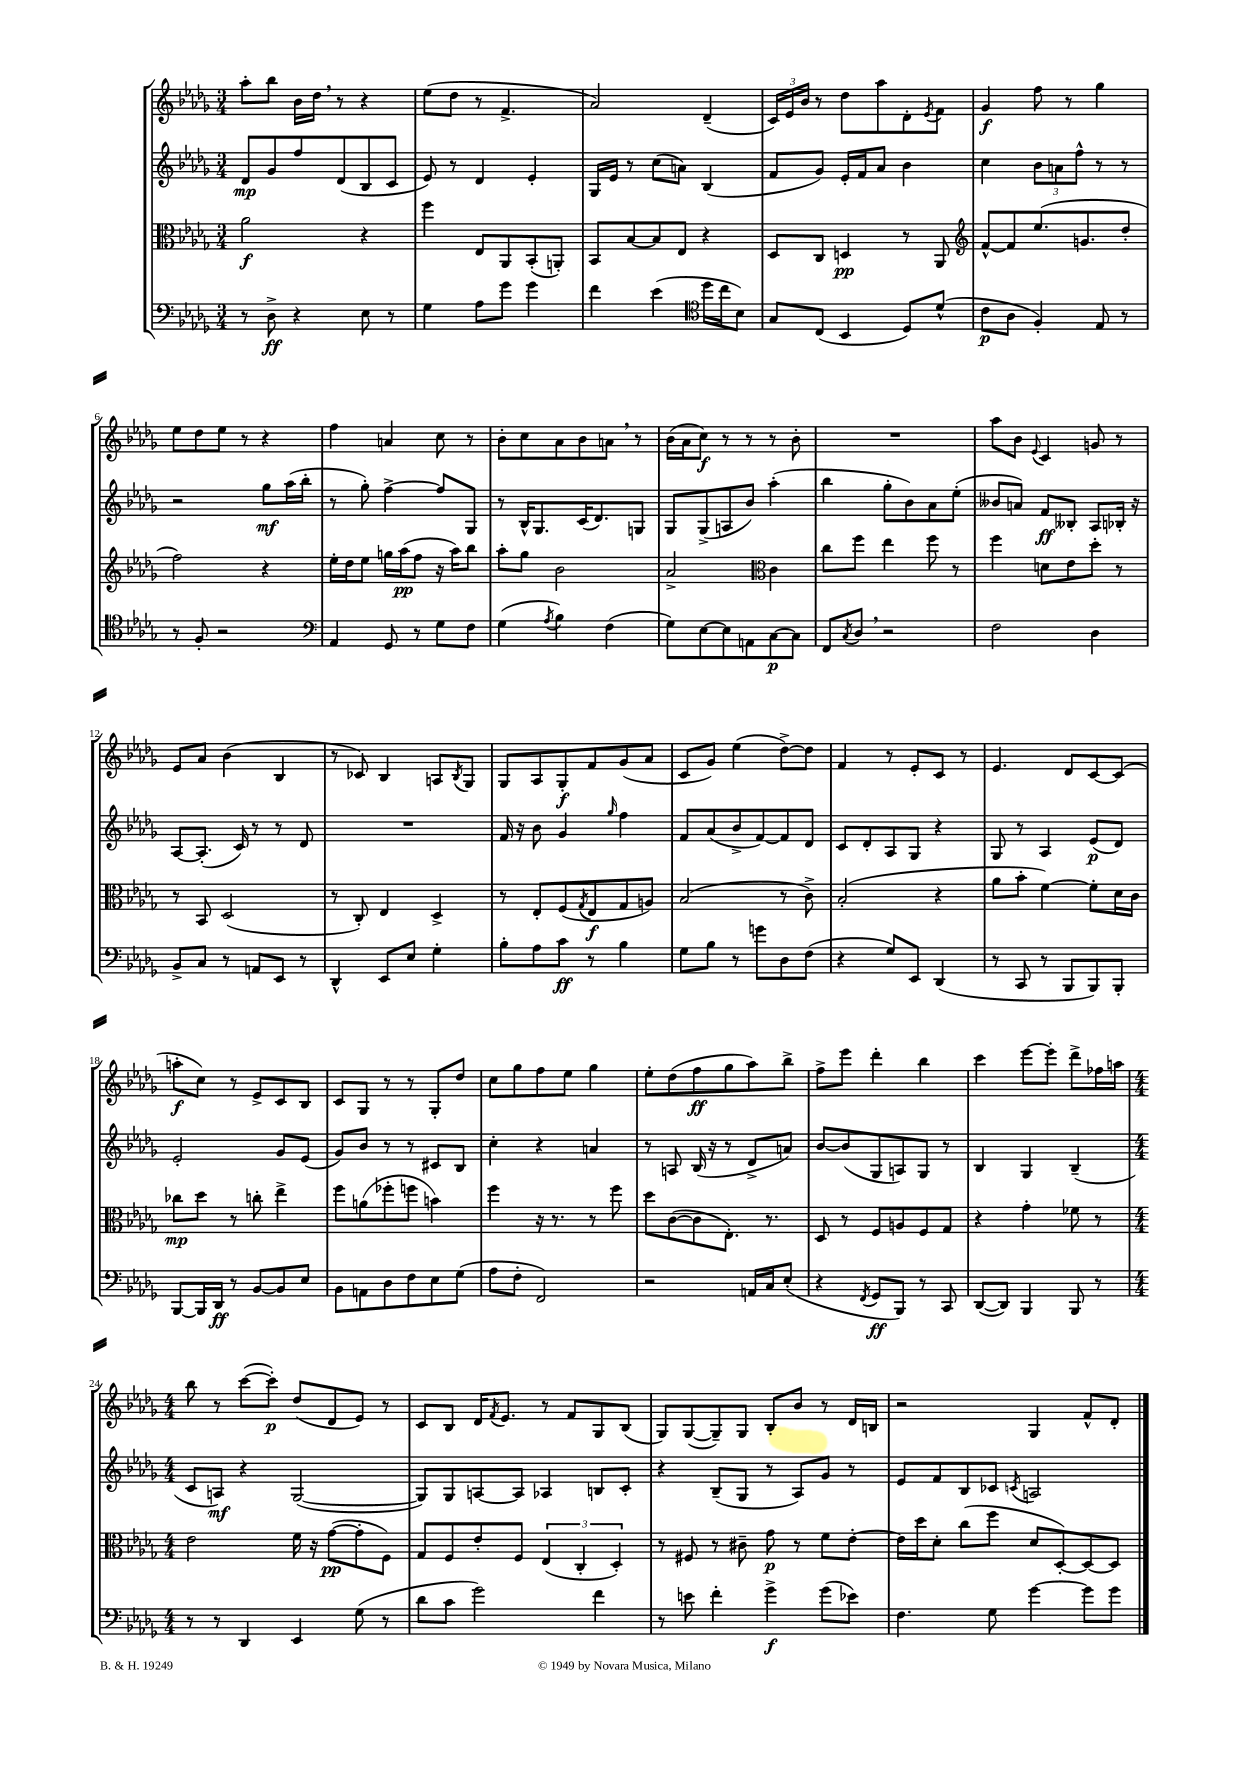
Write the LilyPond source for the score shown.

<<
\new StaffGroup <<
\new Staff = "s0" {
    \clef treble \key des \major \numericTimeSignature \time 3/4
    aes''8-. bes''8 bes'16 des''16 \breathe r8 r4 |
    ees''8( des''8 r8 f'4.-> |
    aes'2) des'4--( |
    \tuplet 3/2 { c'16) ees'16 bes'16 } r8 des''8 aes''8 des'8-. \acciaccatura { ees'8 } f'8 |
    ges'4\f f''8 r8 ges''4 |
    ees''8 des''8 ees''8 r8 r4 |
    f''4 a'4 c''8 r8 |
    bes'8-. c''8 aes'8 bes'8 a'8 \breathe r8 |
    bes'16( aes'16 c''8\f) r8 r8 r8 bes'8-. |
    R2. |
    aes''8 bes'8 \appoggiatura { ees'8 } c'4 g'8 r8 |
    ees'8 aes'8 bes'4( bes4 |
    r8 ces'8) bes4 a8 \acciaccatura { bes8 } ges8 |
    ges8 aes8 ges8-.\f f'8 ges'8( aes'8 |
    c'8 ges'8) ees''4( des''8~->) des''8 |
    f'4 r8 ees'8-. c'8 r8 |
    ees'4. des'8 c'8~ c'8( |
    a''8-.\f c''8) r8 ees'8-> c'8 bes8 |
    c'8 ges8 r8 r8 ges8-. des''8 |
    c''8 ges''8 f''8 ees''8 ges''4 |
    ees''8-. des''8( f''8\ff ges''8 aes''8) bes''8-> |
    f''8-> ees'''8 des'''4-. bes''4 |
    c'''4 ees'''8~ ees'''8-. des'''8-> fes''16 a''16 |
    \numericTimeSignature \time 4/4 bes''8 r8 c'''8~( c'''8-.\p) des''8( des'8 ees'8) r8 |
    c'8 bes8 des'16 \acciaccatura { f'8 } ees'8. r8 f'8 ges8 bes8( |
    ges8) ges8~( ges8--) ges8 bes8-. bes'8 r8 des'16 b16 |
    r2 ges4 f'8-^ des'8-. \bar "|." |
}
\new Staff = "s1" {
    \clef treble \key des \major \numericTimeSignature \time 3/4
    des'8\mp ges'8 f''8 des'8( bes8 c'8 |
    ees'8) r8 des'4 ees'4-. |
    ges16 ees'16 r8 c''8( a'8) bes4( |
    f'8 ges'8) ees'16-. f'16 aes'8 bes'4 |
    c''4 \tuplet 3/2 { bes'8 a'8 f''8-^ } r8 r8 |
    r2 ges''8\mf aes''16( bes''16-. |
    r8 ges''8-.) f''4~-> f''8 ges8 |
    r8 bes16-^ ges8. c'16( des'8.) g8 |
    ges8 ges8->( a8 bes'8) aes''4-.( |
    bes''4 ges''8-. bes'8) aes'8 ees''8-.( |
    beses'8 a'8) f'8\ff beses8-. aes8 bes16-. r16 |
    aes8~ aes8.-.( c'16) r8 r8 des'8 |
    R2. |
    f'16 r16 bes'8 ges'4 \grace { ges''16 } f''4 |
    f'8 aes'8( bes'8-> f'8~) f'8 des'8 |
    c'8 des'8-. aes8 ges8 r4 |
    ges8 r8 aes4 ees'8\p( des'8) |
    ees'2-. ges'8 ees'8( |
    ges'8) bes'8 r8 r8 cis'8 bes8 |
    c''4-. r4 a'4 |
    r8 a8 bes16( r16 r8 des'8-> a'8) |
    bes'8~ bes'8( ges8 a8) ges8 r8 |
    bes4 ges4 bes4--( |
    \numericTimeSignature \time 4/4 c'8 a8\mf) r4 ges2~( |
    ges8) ges8 a8~ a8 aes4 b8 c'8-. |
    r4 bes8--( ges8 r8 aes8) ges'8 r8 |
    ees'8 f'8 bes8 ces'8 \acciaccatura { c'8 } a2 \bar "|." |
}
\new Staff = "s2" {
    \clef alto \key des \major \numericTimeSignature \time 3/4
    aes'2\f r4 |
    f''4 ees8 aes,8 bes,8-.( a,8-.) |
    bes,8 bes8~ bes8 ees8 r4 |
    des8 c8 d4\pp r8 aes,8 |
    \clef treble f'8~-^ f'8 ees''8.( g'8. des''8-. |
    f''2) r4 |
    ees''16-. des''16 ees''8 g''16 aes''16\pp( f''8 r16 aes''16) bes''8 |
    aes''8-. ges''8 bes'2 |
    aes'2-> \clef alto c'4 |
    c''8 f''8 ees''4 f''8 r8 |
    f''4 d'8 ees'8 des''8-. r8 |
    r8 bes,8 des2( |
    r8 c8-.) ees4 des4-> |
    r8 ees8-. f8( \acciaccatura { ges8 } ees8\f ges8 a8) |
    bes2( r8 c'8->) |
    bes2-.( r4 |
    aes'8 bes'8-. f'4~) f'8-. des'16 c'16 |
    ces''8\mp des''8 r8 c''8-. ees''4-> |
    f''8 a'8( fes''8-. f''8 b'4) |
    f''4 r16 r8. r8 f''8 |
    des''8 c'8~( c'8 ees8.-.) r8. |
    des8 r8 f8 a8 f8 ges8 |
    r4 ges'4-. fes'8 r8 |
    \numericTimeSignature \time 4/4 ees'2 f'16 r16 ges'8~\pp( ges'8-. f8) |
    ges8 f8 ees'8-. f8 \tuplet 3/2 { ees4( c4-. des4-.) } |
    r8 fis8 r8 cis'8-- ges'8\p r8 f'8 ees'8~-. |
    ees'16 des''16 des'8-. c''8( f''8 des'8 des8~-.) des8~ des8 \bar "|." |
}
\new Staff = "s3" {
    \clef bass \key des \major \numericTimeSignature \time 3/4
    r8 des8->\ff r4 ees8 r8 |
    ges4 aes8 ges'8 ges'4 |
    f'4 ees'4( \clef tenor des''16 c''16 bes8) |
    ges8 c8( bes,4 des8) des'8-^( |
    c'8\p aes8 f4-.) ees8 r8 |
    r8 f8-. r2 |
    \clef bass aes,4 ges,8 r8 ges8 f8 |
    ges4( \acciaccatura { aes8 } bes4) f4( |
    ges8) ees8~ ees8 a,8 c8~\p c8 |
    f,8 \acciaccatura { c8 } des8 \breathe r2 |
    f2 des4 |
    bes,8-> c8 r8 a,8 ees,8 r8 |
    des,4-^ ees,8 ees8 ges4-. |
    bes8-. aes8 c'8\ff r8 bes4 |
    ges8 bes8 r8 g'8 des8 f8( |
    r4 ges8) ees,8 des,4( |
    r8 c,8 r8 bes,,8 bes,,8) bes,,8-. |
    bes,,8~ bes,,16 des,16\ff r8 bes,8~ bes,8 ees8 |
    bes,8 a,8 des8 f8 ees8 ges8( |
    aes8 f8-. f,2) |
    r2 a,16 c16 ees8-.( |
    r4 \acciaccatura { f,8 } ges,8\ff bes,,8) r8 c,8 |
    des,8~( des,8) bes,,4 bes,,8 r8 |
    \numericTimeSignature \time 4/4 r8 r8 des,4 ees,4 ges8( r8 |
    des'8 c'8 ges'2) f'4 |
    r8 e'8 f'4-. ges'4->\f ges'8( ees'8) |
    f4. ges8 ges'4~ ges'8 ges'8 \bar "|." |
}
>>
>>
